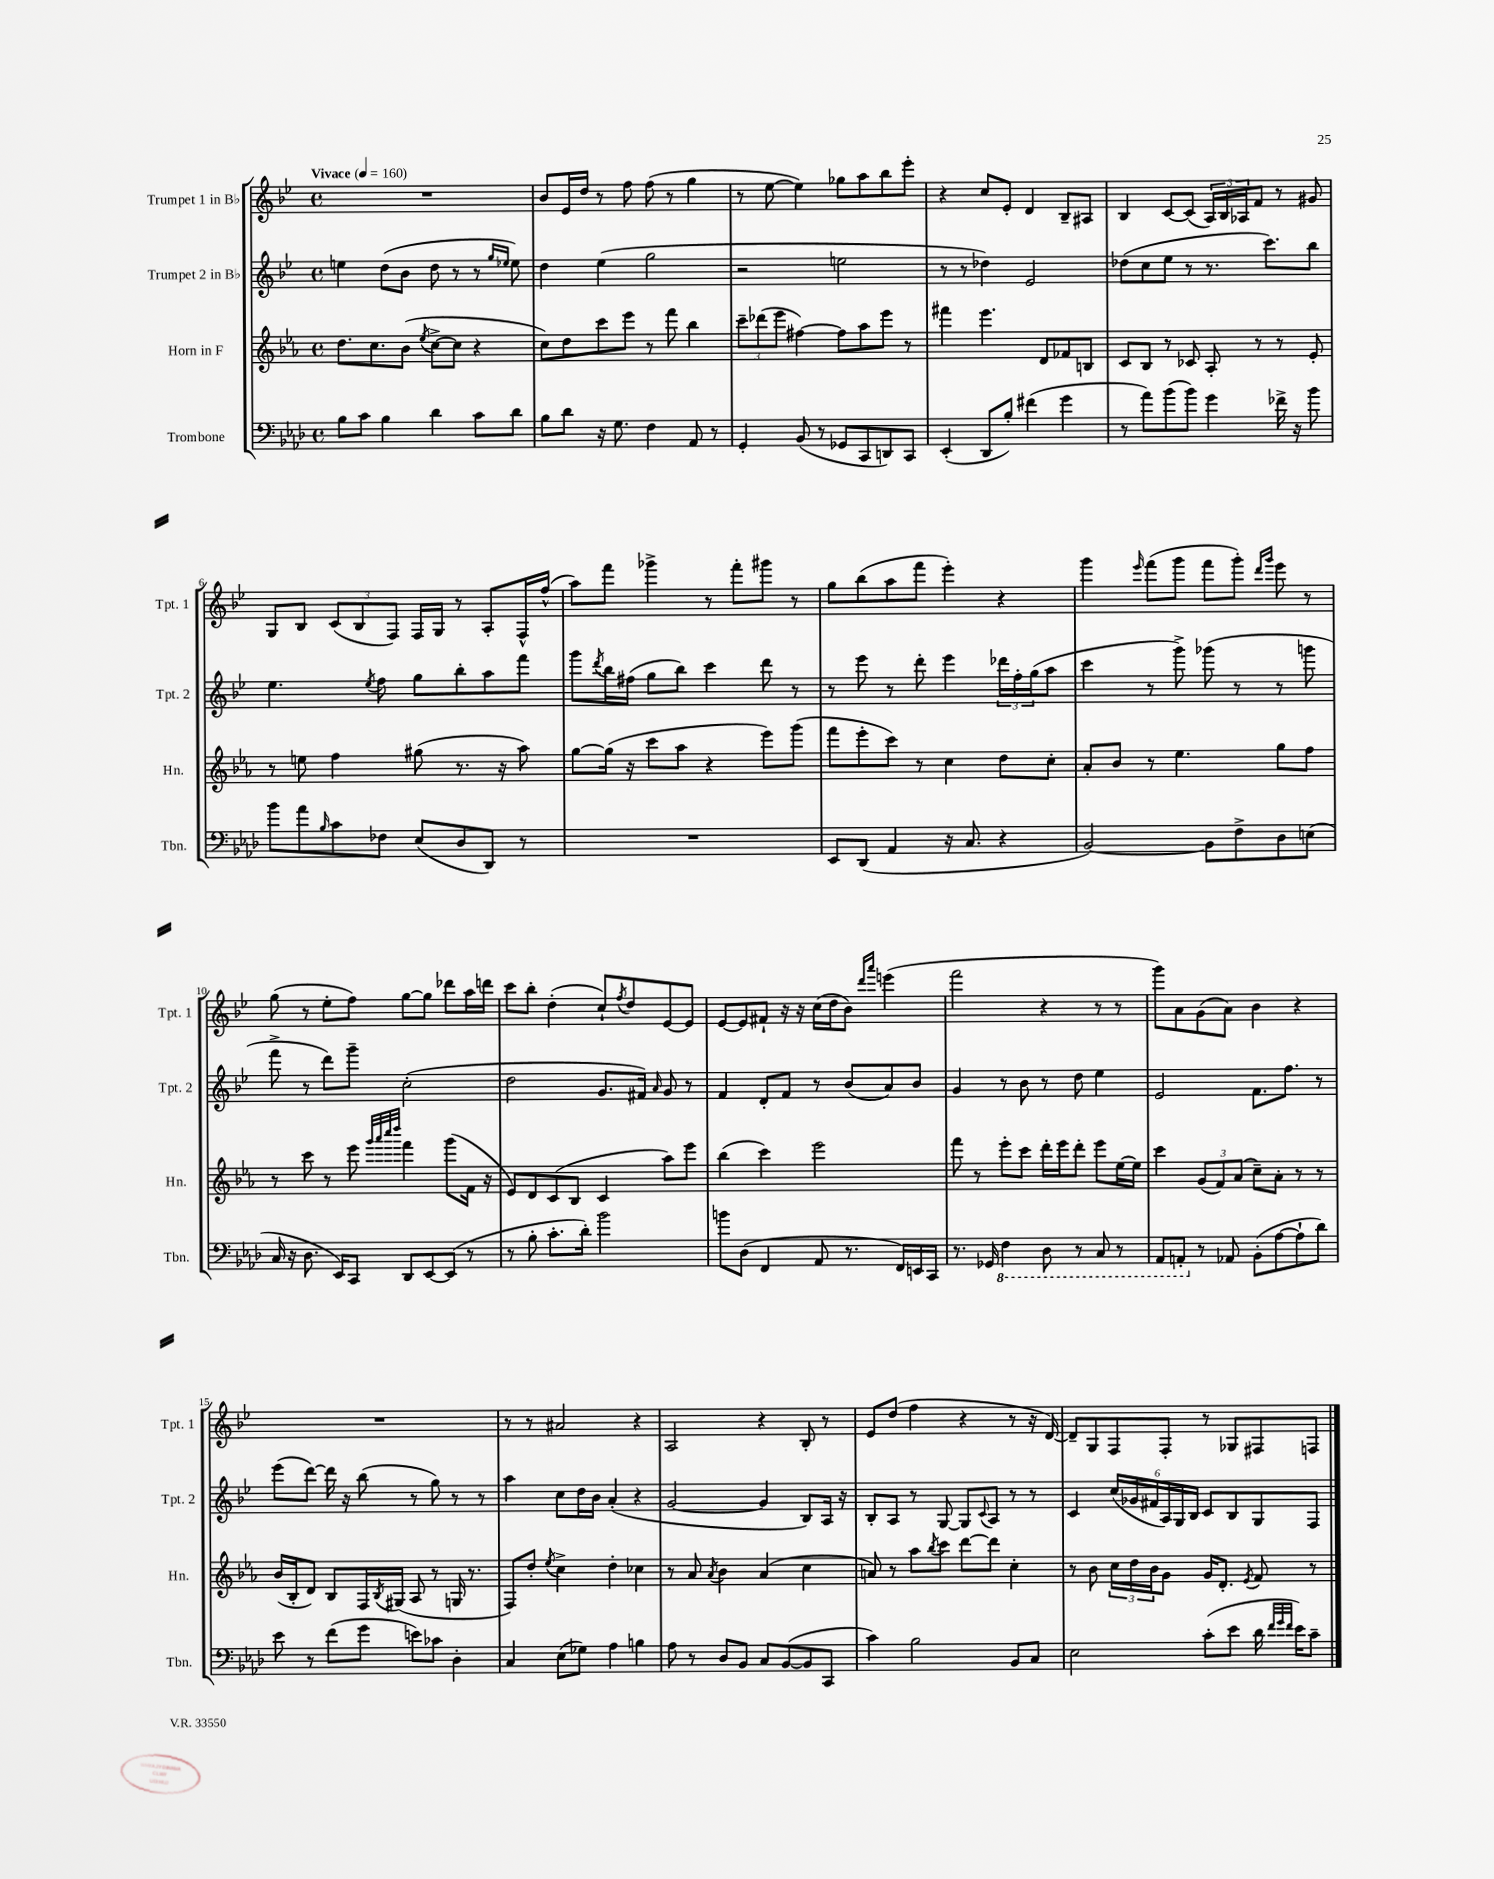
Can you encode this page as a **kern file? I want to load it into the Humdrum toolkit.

**kern	**kern	**kern	**kern
*part4	*part3	*part2	*part1
*staff4	*staff3	*staff2	*staff1
*I"Trombone	*I"Horn in F	*I"Trumpet 2 in B♭	*I"Trumpet 1 in B♭
*I'Tbn.	*I'Hn.	*I'Tpt. 2	*I'Tpt. 1
*clefF4	*clefG2	*clefG2	*clefG2
*k[b-e-a-d-]	*k[b-e-a-]	*k[b-e-]	*k[b-e-]
*M4/4	*M4/4	*M4/4	*M4/4
*met(c)	*met(c)	*met(c)	*met(c)
*MM160	*MM160	*MM160	*MM160
=1	=1	=1	=1
!	!	!	!LO:TX:a:B:t=Vivace
8B-\L	8.dd\L	4een\	1r
8c\J	.	.	.
.	8.cc\	.	.
4B-\	.	(8dd\L	.
.	(8b-\J	8b-\J	.
.	8qee-/	.	.
4d-\	[8cc^\L	8dd\	.
.	8cc\J]	8r	.
8c\L	4r	8r	.
.	.	16qqgg/LL	.
.	.	16qqee-X/JJ	.
8d-\J	.	8ee-\)	.
=2	=2	=2	=2
8B-\L	8cc\L)	4dd\	8b-/L
8d-\J	8dd\	.	16e-/L
.	.	.	16dd/JJ
16r	8ccc\	(4ee-\	8r
8.G\	.	.	.
.	8eee-\J	.	8ff\
4F\	8r	2gg\	(8ff\
.	8fff\	.	8r
8AA-/	4bb-\	.	4gg\
8r	.	.	.
=3	=3	=3	=3
4GG'/	12ccc~\L	2r	8r
.	(12ddd-X\	.	.
.	.	.	[8ee-\
.	12eee-\J	.	.
(8BB-/	[4ff#X\)	.	4ee-\])
8r	.	.	.
8GG-X/L	8ff#\L]	2een\	8gg-X\L
8CC/	8aa-\	.	8aa\
8DDn/)	8eee-\J	.	8bb-\
8CC/J	8r	.	8eee-'\J
=4	=4	=4	=4
(4EE-'/	4fff#X\	8r	4r
.	.	8r	.
8DD-/L	4.eee-\	4dd-X\)	8cc/L
8B-'/J)	.	.	8e-'/J
(4f#X\	.	2e-/	4d/
.	8d/L	.	.
4g\	8f-X/	.	8B-~/L
.	8Bn/J	.	8A#X/J
=5	=5	=5	=5
8r	8c/L	(8dd-X\L	4B-/
8a-\L)	8B-/J	8cc\	.
(8b-\	8r	8ee-\J	[8c/L
8b-\J)	8c-X/	8r	(8c/J]
4g\	8A-'/	8.r	24A/LL)
.	.	.	24B-/
.	.	.	24A-X/J
.	8r	.	8f/J
.	.	8.ccc\L)	.
16f-X^\	8r	.	8r
16r	.	.	.
8b-\	8e-'/	8bb-\J	8g#X/
!!LO:LB:g=z
=6	=6	=6	=6
8b-\L	8r	4.ee-\	8G/L
8a-\	8een\	.	8B-/J
16qqB-/	.	.	.
8c\	4ff\	.	(12c/L
.	.	.	12B-/
.	.	8qee-/	.
8F-X\J	.	8ff\	.
.	.	.	12F/J)
(8E-/L	(8gg#X\	8gg\L	16F/LL
.	.	.	16G/JJ
8D-/	8.r	8bb-'\	8r
8DD-/J)	.	8aa\	8A'/L
.	16r	.	.
8r	8aa-\)	8fff\J	16F^^/L
.	.	.	(16ff^^/JJ
=7	=7	=7	=7
1r	[8gg\L	8ggg\L	8aa\L)
.	.	8qddd/	.
.	(16gg\Jk]	16bb-\L	8fff\J
.	16r	(16ff#X\JJ	.
.	8ccc\L	8gg\L	4ggg-X^\
.	8aa-\J	8bb-\J)	.
.	4r	4ccc\	8r
.	.	.	8fff'\L
.	8eee-\L)	8ddd\	8ggg#X\J
.	(8ggg\J	8r	8r
=8	=8	=8	=8
8EE-/L	8fff\L	8r	8gg\L
(8DD-/J	8eee-'\	8eee-\	(8bb-\
4AA-/	8ccc\J)	8r	8aa\
.	8r	8ddd'\	8fff\J
16r	4cc\	4eee-\	4eee-'\)
8.C/	.	.	.
4r	8dd\L	24ddd-X\LL	4r
.	.	24ff'\	.
.	.	(24gg\J	.
.	8cc'\J	8aa\J	.
=9	=9	=9	=9
[2BB-/)	8a-'/L	4ccc\	4ggg\
.	8b-/J	.	.
.	.	.	16qqeee-/
.	8r	8r	(8fff\L
.	4.ee-\	8ggg^\)	8ggg\J
8BB-\L]	.	(8ggg-X\	8fff\L
8F^\	.	8r	8ggg'\J)
.	.	.	16qqddd/LL
.	.	.	16qqggg/JJ
8D-\	8gg\L	8r	8eee-\
(8En\J	8ff\J	8gggn\	8r
!!LO:LB:g=z
=10	=10	=10	=10
16C/	8r	8fff^\	(8gg\
16r	.	.	.
8.D-\	8ccc\	8r	8r
.	8r	8ddd\L)	8ee-'\L
16EE-/KL)	.	.	.
8CC/J	8eee-\	8ggg~\J	8ff\J)
.	32qqggg/LLL	.	.
.	32qqaaa-/	.	.
.	32qqcccc/	.	.
.	32qqdddd/JJJ	.	.
8DD-/L	4fff\	(2cc'\	[8gg\L
[8EE-/	.	.	8gg\J]
(8EE-/J]	(8ggg\L	.	8ddd-X\L
8r	16f\Jk	.	16aa\L
.	16r	.	16dddn\JJ
=11	=11	=11	=11
8r	8e-/L)	2dd\	8ccc\L
8B-'\	8d/	.	8bb-'\J
8.c'\L	(8c/	.	(4dd'\
.	8B-/J	.	.
16d-'\Jk)	.	.	.
2b-\	4c/	8.g/L	8cc`/L)
.	.	.	8qff/
.	.	.	8dd/
.	.	16f#X/Jk)	.
.	.	16qqa/	.
.	8aa-\L)	8g/	[8e-/
.	8eee-\J	8r	8e-/J]
=12	=12	=12	=12
8bn\L	(4bb-\	4f/	[8e-/L
(8D-\J	.	.	8e-/]
4FF/	4ccc\)	8d'/L	8f#X`/J
.	.	8f/J	16r
.	.	.	16r
8AA-/	2eee-\	8r	(16cc\LL
.	.	.	16dd\J
8.r	.	(8b-/L	8b-\J)
.	.	.	16qqddd/LL
.	.	.	16qqaaa/JJ
.	.	8a/)	(4eeen\
16FF/LL)	.	.	.
16EEn/	.	8b-/J	.
16CC/JJ	.	.	.
=13	=13	=13	=13
8.r	8fff\	4g/	2fff\
.	8r	.	.
16GG-X/	.	.	.
*8ba	*	*	*
4FF\	8eee-'\L	8r	.
.	8ccc\J	8b-\	.
8DD-\	16ddd'\LL	8r	4r
.	16eee-\J	.	.
8r	8ddd'\J	8dd\	.
8CC/	8eee-\L	4ee-\	8r
8r	[16ee-\L	.	8r
.	16ee-\JJ]	.	.
=14	=14	=14	=14
8AAA-/L	4ccc\	2e-/	8ggg\L)
8AAAn'/J	.	.	8a\
*X8ba	*	*	*
8r	(12g/L	.	(8g\
.	12f/)	.	.
8AA-X/	.	.	8a\J)
.	(12a-/J	.	.
(8BB-'\L	8cc~\L)	8.f\L	4b-\
[8A-\	8a-'\J	.	.
.	.	8.ff\J	.
8A-`\]	8r	.	4r
8d-\J)	8r	8r	.
!!LO:LB:g=z
=15	=15	=15	=15
8e-\	(16b-/LL	(8eee-\L	1r
.	16B-'/J	.	.
8r	8d/J)	[8ddd\J)	.
(8f\L	8B-/L	16ddd\]	.
.	.	16r	.
8g\J	16F/L	(8bb-\	.
.	8qB-/	.	.
.	(16G#X/JJ	.	.
8en\L)	8A-/	8r	.
8c-X\J	8r	8gg\)	.
4D-'\	16Gn/	8r	.
.	8.r	.	.
.	.	8r	.
=16	=16	=16	=16
4C/	8F/L)	4aa\	8r
.	8dd'/J	.	8r
.	8qee-/	.	.
(8E-\L	4cc^\	8cc\L	2a#X/
8G-X\J)	.	16dd\L	.
.	.	16b-\JJ	.
4A-\	4dd'\	(4a'/	.
4Bn\	4cc-X\	4r	4r
=17	=17	=17	=17
8A-\	8r	[2g/	2A/
8r	8a-/	.	.
.	8qa-/	.	.
8D-/L	4b-\	.	.
8BB-/J	.	.	.
8C/L	(4a-/	4g/]	4r
([8BB-/	.	.	.
8BB-/]	4cc\	8B-/L)	8B-'/
8CC/J	.	16A/Jk	8r
.	.	16r	.
=18	=18	=18	=18
4c\)	8an/)	8B-'/L	8e-/L
.	8r	8A/J	(8dd/J
2B-\	8aa-\L	8r	4ff\
.	8qbb-/	.	.
.	8ccc\J	[8G/	.
.	[8ddd\L	8G/L]	4r
.	.	8qqc/	.
.	8ddd\J]	8A/J	.
8BB-/L	4cc'\	8r	8r
8C/J	.	8r	16r
.	.	.	[16d/)
=19	=19	=19	=19
2E-\	8r	4c/	8d~/L]
.	8b-\	.	8G/
.	24cc\LL	(24cc/LL	8F/
.	24dd\	24g-X/	.
.	24b-\J	24f#X/	.
.	8g\J	24A/)	8F'/J
.	.	24G/	.
.	.	24B-/JJ	.
(8c'\L	16g/KL	8c/L	8r
.	8.d'/J	.	.
8e-\J	.	8B-/	8G-X/L
.	8qe-/	.	.
16d-\	8f/	8G/	8F#X/
32qqf/LLL	.	.	.
32qqg/	.	.	.
32qqf/JJJ	.	.	.
16e-\KL)	.	.	.
8c~\J	8r	8F/J	8Fn/J
==	==	==	==
*-	*-	*-	*-
